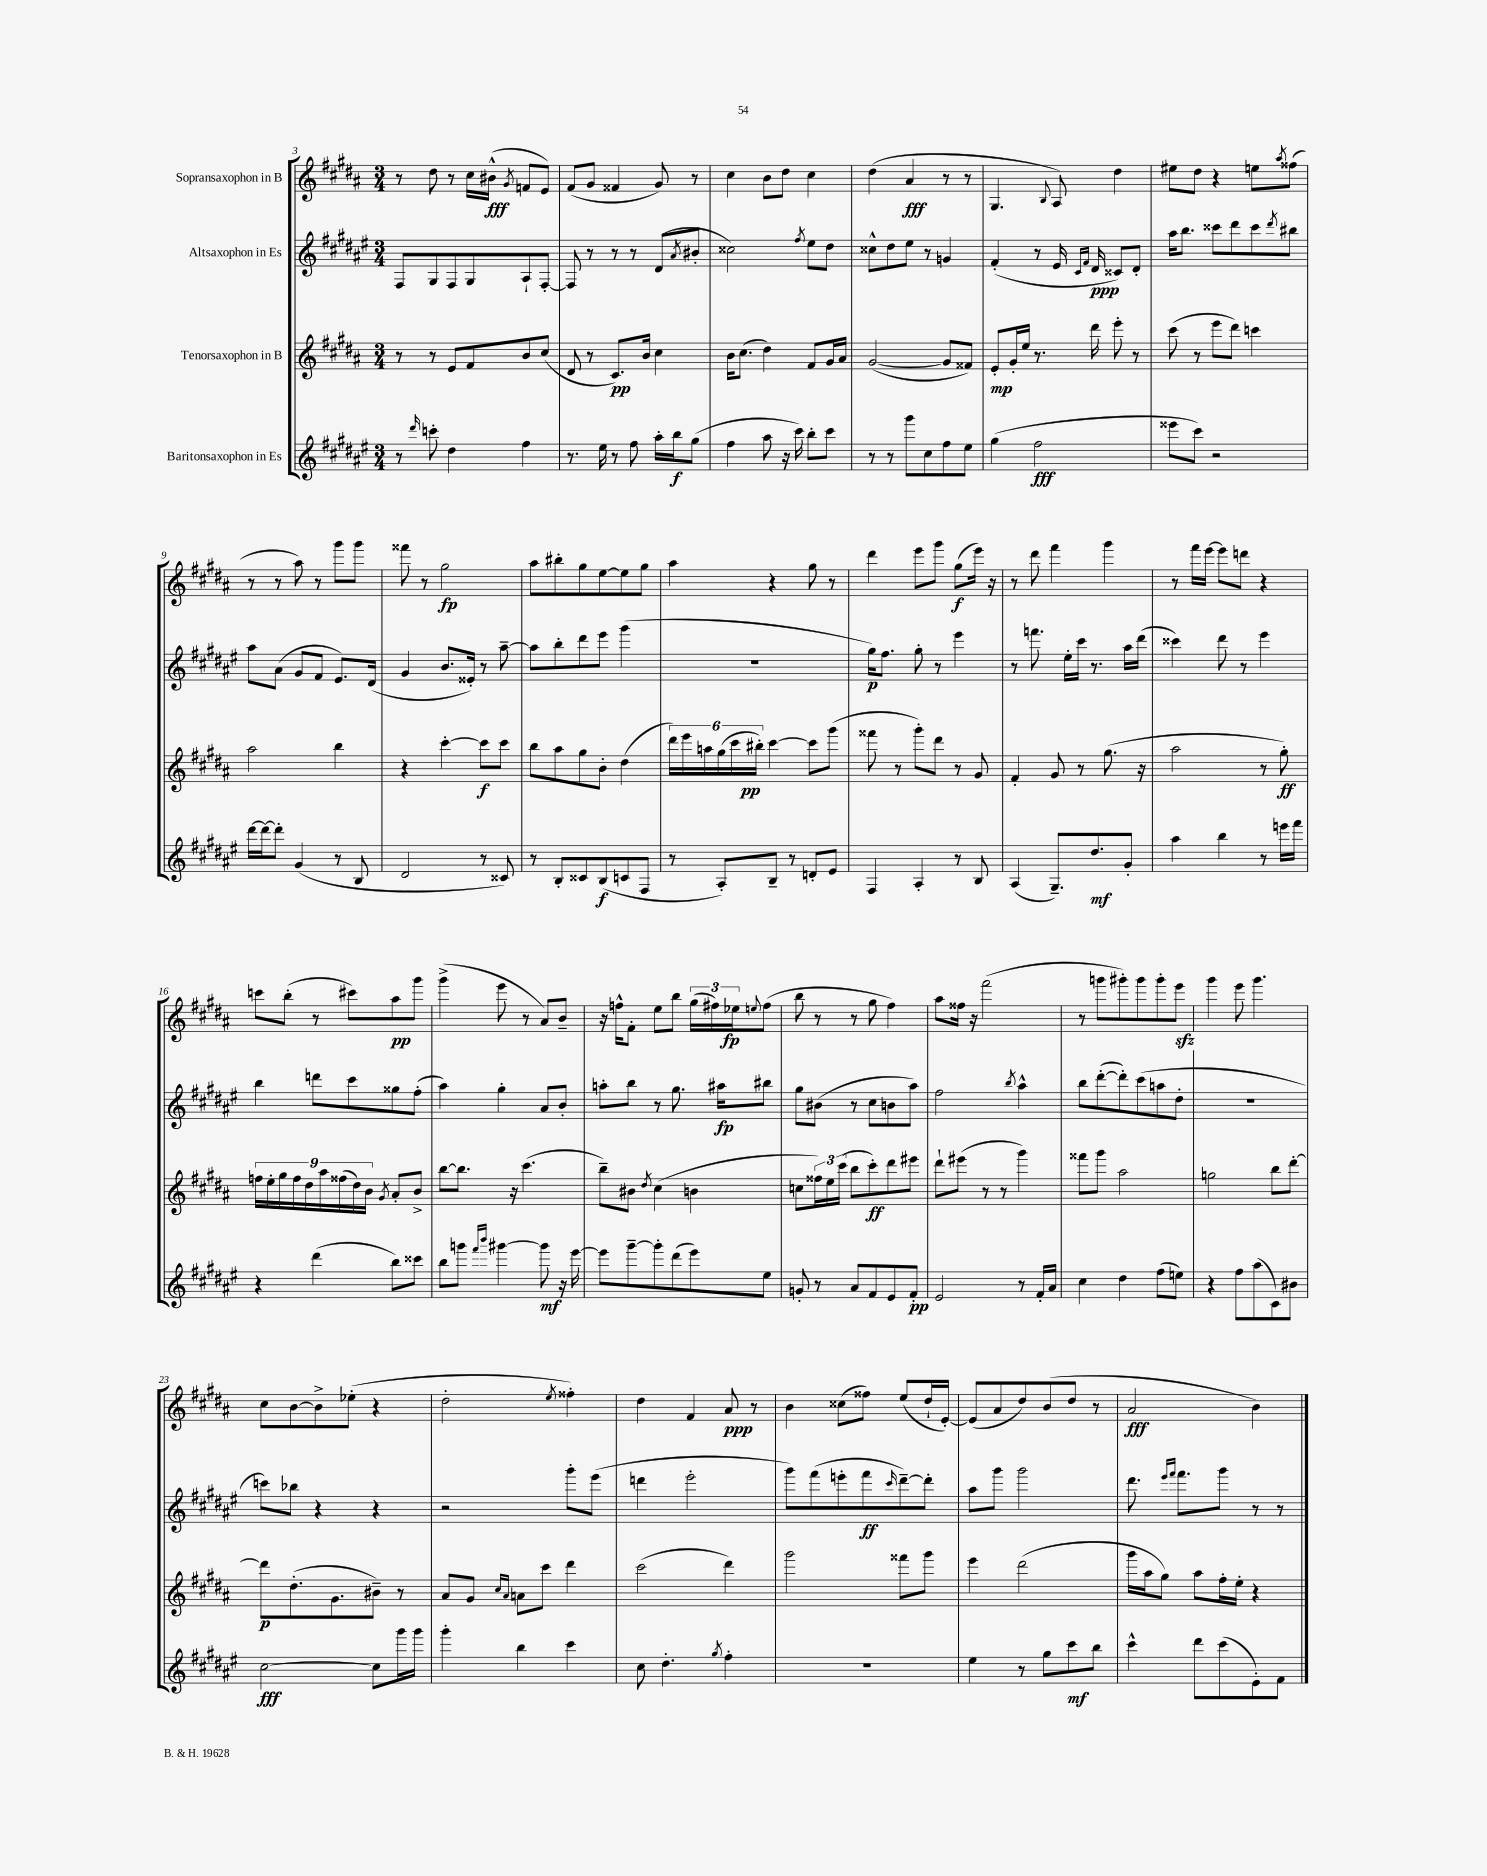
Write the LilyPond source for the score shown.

<<
\new StaffGroup <<
\new Staff = "s0" \with { instrumentName = "Sopransaxophon in B" } {
    \clef treble \key b \major \numericTimeSignature \time 3/4
    r8 dis''8 r8 cis''16 bis'16-^\fff( \acciaccatura { gis'8 } f'8 e'8) |
    fis'8( gis'8 fisis'4 gis'8) r8 |
    cis''4 b'8 dis''8 cis''4 |
    dis''4( ais'4\fff r8 r8 |
    gis4. \appoggiatura { b8 } ais8) dis''4 |
    eis''8 dis''8 r4 e''8 \acciaccatura { ais''8 } fisis''8( |
    r8 r8 ais''8) r8 gis'''8 gis'''8 |
    fisis'''8 r8 gis''2\fp |
    ais''8 bis''8-. gis''8 e''8~ e''8 gis''8 |
    ais''4 r4 gis''8 r8 |
    dis'''4 e'''8 gis'''8 gis''8\f( e'''16) r16 |
    r8 dis'''8 fis'''4 gis'''4 |
    r8 fis'''16 e'''16~ e'''8 d'''8 r4 |
    c'''8 b''8-.( r8 cis'''8) ais''8\pp gis'''8 |
    gis'''4->( e'''8 r8 ais'8) b'8-- |
    r16 f''16-^ fis'8-. e''8 b''8 \tuplet 3/2 { gis''16( fis''16) ees''16\fp } \appoggiatura { e''8 } fis''8( |
    b''8 r8 r8 gis''8 fis''4) |
    ais''8 fisis''16 r16 fis'''2( |
    r8 g'''8 gis'''8-.) gis'''8 gis'''8-. e'''8\sfz |
    gis'''4 e'''8 gis'''4. |
    cis''8 b'8~ b'8-> ees''8-.( r4 |
    dis''2-. \acciaccatura { e''8 } fisis''4-.) |
    dis''4 fis'4 ais'8\ppp r8 |
    b'4 cisis''8( fisis''8) e''8( dis''16-! e'16~-.) |
    e'8( ais'8 dis''8) b'8( dis''8 r8 |
    ais'2\fff b'4) \bar "|." |
}
\new Staff = "s1" \with { instrumentName = "Altsaxophon in Es" } {
    \clef treble \key fis \major \numericTimeSignature \time 3/4
    fis8 gis8 fis8 gis8 ais8-! fis8~-. |
    fis8 r8 r8 r8 dis'8( \acciaccatura { ais'8 } bis'8-. |
    cisis''2) \acciaccatura { fis''8 } eis''8 dis''8 |
    cisis''8-^ dis''8 eis''8 r8 g'4 |
    fis'4-.( r8 eis'16 \grace { cis'16 fis'16 } dis'16\ppp cisis'8) dis'8-. |
    ais''16 b''8. cisis'''8 dis'''8 cisis'''8 \acciaccatura { dis'''8 } bis''8 |
    ais''8 ais'8( gis'8 fis'8 eis'8.) dis'16( |
    gis'4 b'8. eisis'16-.) r8 ais''8~-- |
    ais''8 b''8-. dis'''8 eis'''8 gis'''4( |
    R2. |
    gis''16\p) fis''8. gis''8-. r8 eis'''4 |
    r8 f'''8. eis''16-. cis'''16 r8. ais''16 dis'''16( |
    cisis'''4) dis'''8 r8 eis'''4 |
    b''4 d'''8 cis'''8 gisis''8 fis''8-.( |
    ais''4) gis''4-. ais'8 b'8-. |
    a''8-. b''8 r8 gis''8. ais''16\fp bis''8 |
    gis''8 bis'8( r8 cis''8 b'8 ais''8) |
    fis''2 \acciaccatura { b''8 } ais''4-^ |
    b''8 dis'''8~-.( dis'''8-.) cis'''8( a''8 dis''8-. |
    R2. |
    c'''8) bes''8 r4 r4 |
    r2 gis'''8-. eis'''8( |
    d'''4 eis'''2-. |
    gis'''8) fis'''8( e'''8-. fis'''8\ff \grace { cis'''16 } dis'''8~--) dis'''8-. |
    ais''8 gis'''8 gis'''2 |
    dis'''8. \grace { eis'''16 fis'''16 } fis'''8. gis'''8 r8 r8 \bar "|." |
}
\new Staff = "s2" \with { instrumentName = "Tenorsaxophon in B" } {
    \clef treble \key b \major \numericTimeSignature \time 3/4
    r8 r8 e'8 fis'8 b'8 cis''8( |
    dis'8 r8 cis'8.\pp) b'16 cis''4 |
    b'16 cis''8.( dis''4) fis'8 gis'16 ais'16 |
    gis'2~( gis'8 fisis'8) |
    e'8-.\mp gis'16-. e''16 r8. dis'''16 e'''8-. r8 |
    cis'''8( r8 e'''8 dis'''8) c'''4 |
    ais''2 b''4 |
    r4 cis'''4~-. cis'''8\f cis'''8 |
    b''8 ais''8 gis''8 b'8-. dis''4( |
    \tuplet 6/4 { dis'''16) e'''16 a''16 gis''16( cis'''16 bis''16-.\pp) } cis'''4~ cis'''8 gis'''8( |
    fisis'''8 r8 gis'''8-.) dis'''8 r8 gis'8 |
    fis'4-. gis'8 r8 gis''8.( r16 |
    ais''2 r8 gis''8-.\ff) |
    \tuplet 9/8 { f''16 e''16-. gis''16 f''16 dis''16 ais''16 fisis''16( dis''16) b'16 } \acciaccatura { gis'8 } ais'8-. b'8-> |
    b''8~ b''8. r16 cis'''4.( |
    b''8--) bis'8 \acciaccatura { dis''8 } cis''4( b'4 |
    c''8 \tuplet 3/2 { fisis''16) e''16 cis'''16( } b''8 cis'''8-.\ff) dis'''8 eis'''8 |
    dis'''8-! eis'''8( r8 r8 gis'''4) |
    fisis'''8 gis'''8 ais''2 |
    g''2 b''8 dis'''8~-. |
    dis'''8\p dis''8.-.( gis'8. bis'8--) r8 |
    ais'8 gis'8 \grace { cis''16 ais'16 } a'8 cis'''8 dis'''4 |
    cis'''2( dis'''4) |
    gis'''2 fisis'''8 gis'''8 |
    e'''4 dis'''2( |
    gis'''16 ais''16 gis''8) ais''8 fis''16-. e''16-. r4 \bar "|." |
}
\new Staff = "s3" \with { instrumentName = "Baritonsaxophon in Es" } {
    \clef treble \key fis \major \numericTimeSignature \time 3/4
    r8 \grace { dis'''16 } c'''8-. dis''4 fis''4 |
    r8. eis''16 r8 fis''8 ais''16-. b''16\f gis''8( |
    fis''4 ais''8 r16 cis'''16) b''8-. cis'''8 |
    r8 r8 gis'''8 cis''8 fis''8 eis''8 |
    gis''4( fis''2\fff |
    eisis'''8 cis'''8) r2 |
    dis'''16~ dis'''16~ dis'''8-. gis'4( r8 b8 |
    dis'2 r8 cisis'8) |
    r8 b8-. cisis'8 b8\f( c'8 fis8 |
    r8 ais8-.) b8-- r8 d'8-. eis'8 |
    fis4 ais4-. r8 b8 |
    ais4( gis8.--) dis''8.\mf gis'8-. |
    ais''4 b''4 r8 e'''16 fis'''16 |
    r4 dis'''4( b''8) cisis'''8 |
    b''8 g'''8 \grace { fis'''16 b'''16 } gis'''4~ gis'''8\mf r16 eis'''16~ |
    eis'''8 gis'''8~-- gis'''8-. dis'''8( eis'''8) eis''8 |
    g'8-. r8 ais'8 fis'8 eis'8 fis'8-.\pp |
    eis'2 r8 fis'16-. ais'16 |
    cis''4 dis''4 fis''8( e''8) |
    r4 fis''8 ais''8( cis'8) bis'8 |
    cis''2~\fff cis''8 gis'''16 gis'''16 |
    gis'''4-. b''4 cis'''4 |
    cis''8 dis''4.-. \acciaccatura { gis''8 } fis''4-. |
    R2. |
    eis''4 r8 gis''8 cis'''8\mf b''8 |
    cis'''4-^ dis'''8 cis'''8( eis'8-.) fis'8 \bar "|." |
}
>>
>>
\layout { \context { \Score currentBarNumber = #3 } }
